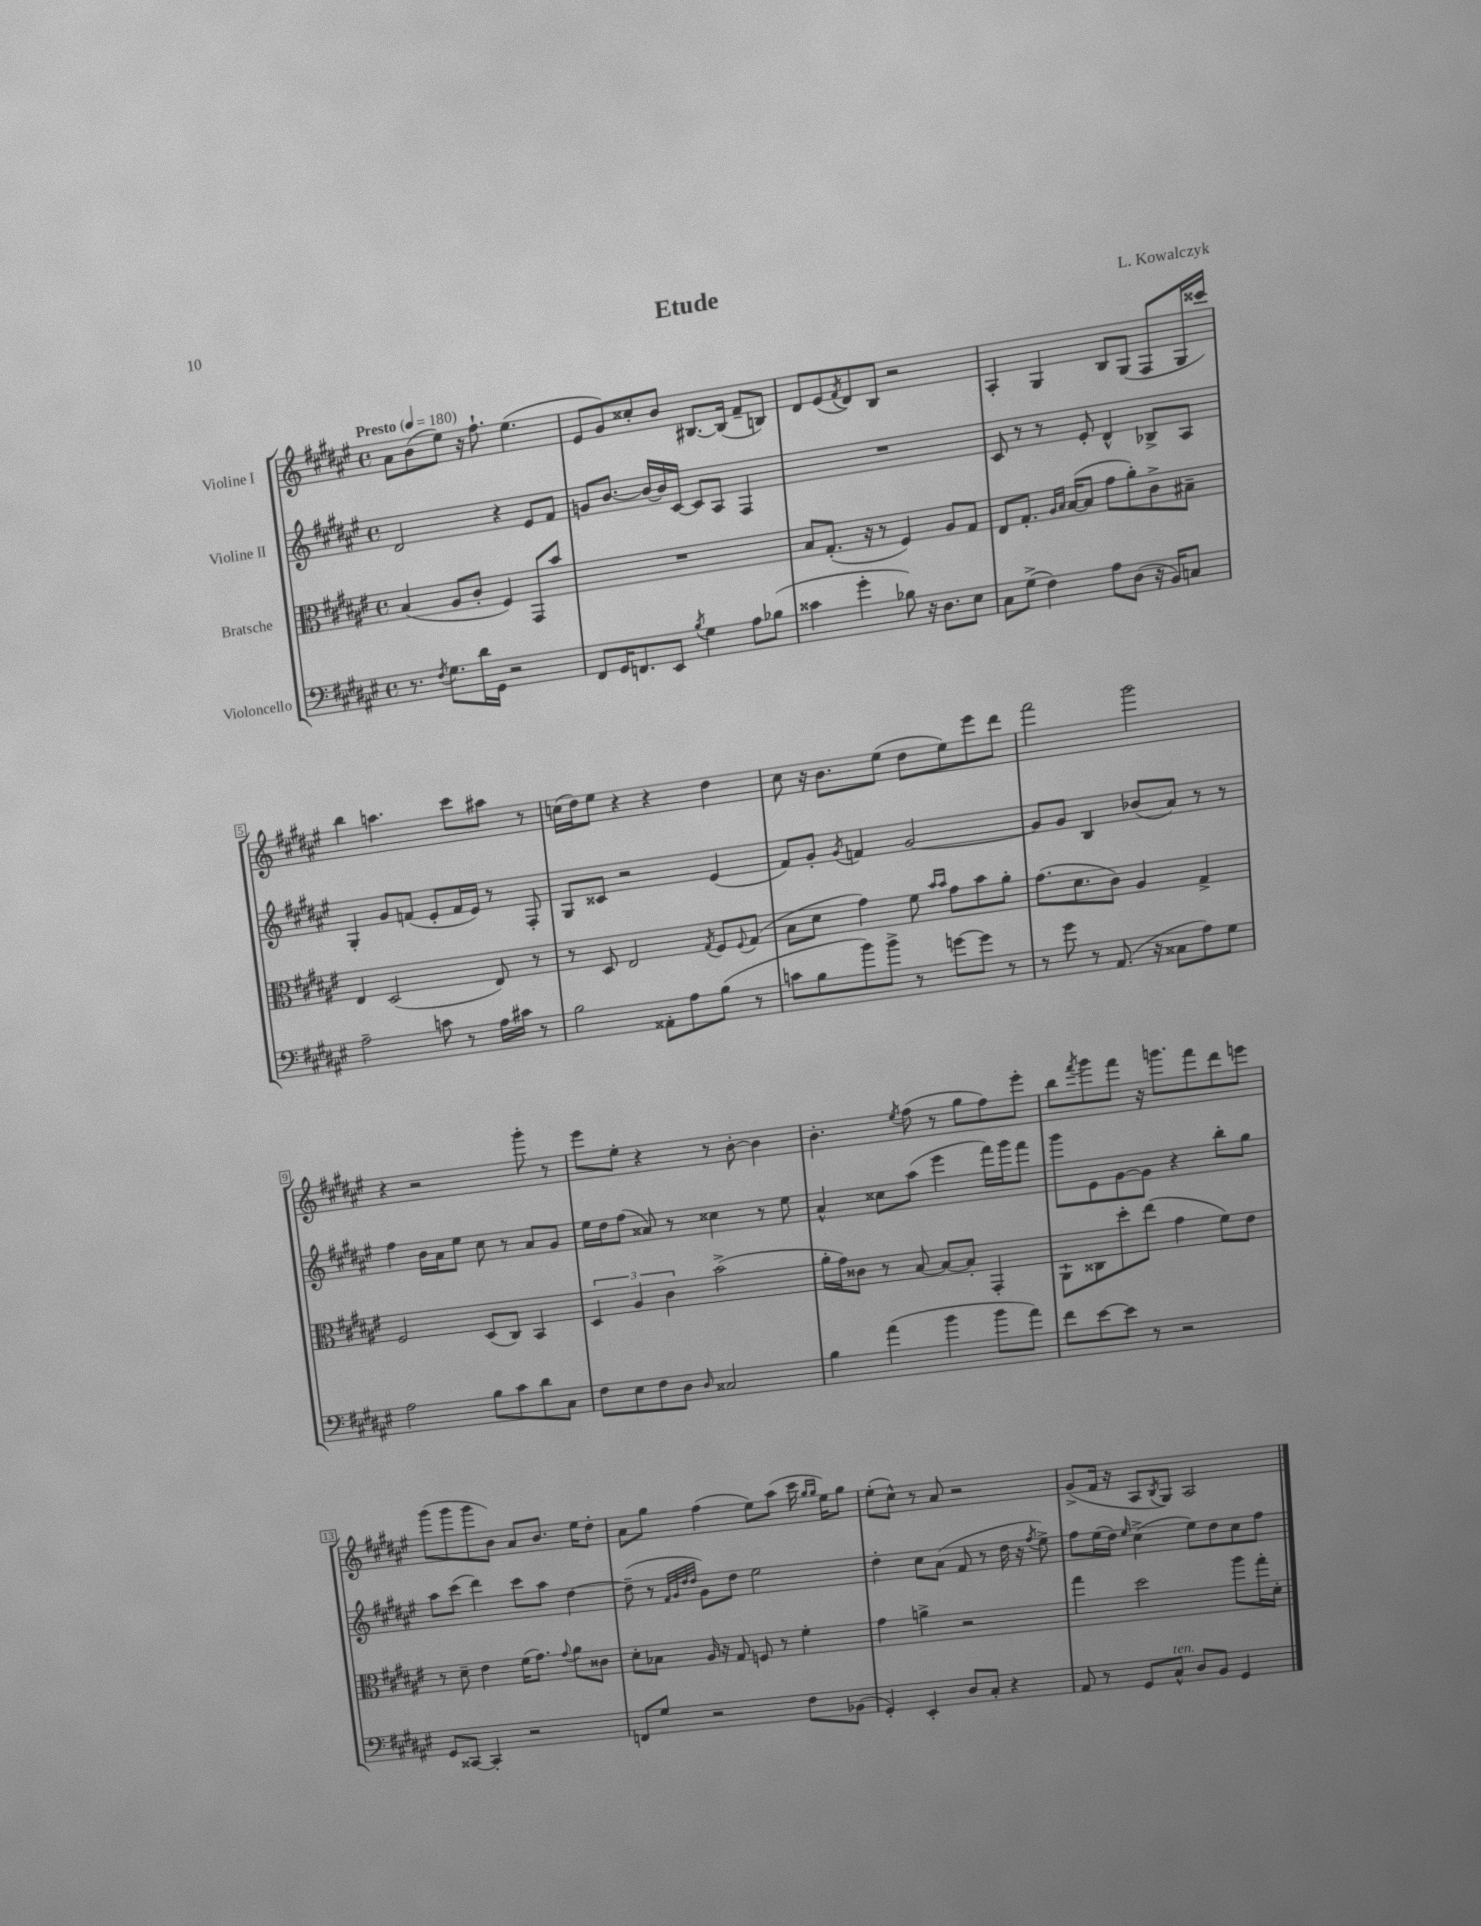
\header { title = "Etude" composer = "L. Kowalczyk" }
<<
\new StaffGroup <<
\new Staff = "s0" \with { instrumentName = "Violine I" } {
    \clef treble \key fis \major \defaultTimeSignature \time 4/4 \tempo "Presto" 4 = 180
    ais'8 b'8( eis''8) r16 fis''8.-! eis''4.( |
    eis'8 gis'8) cisis''8-. b'8 bis8.~ bis16( fis'8-- b8) |
    dis'8 eis'8( \acciaccatura { fis'8 } dis'8) b8 r2 |
    ais4-. gis4 b8 gis8( fis8 gis16 cisis'''16) |
    b''4 a''4. cis'''8 ais''8 r8 |
    c''16( dis''16) eis''8 r4 r4 dis''4 |
    cis''8 r16 b'8. eis''8( dis''8 eis''8) eis'''8 dis'''8 |
    fis'''2 gis'''2 |
    r4 r2 gis'''8-. r8 |
    eis'''8 eis''8-. r4 r8 b'8~-. b'4 |
    b'4.-. \acciaccatura { eis''8 } fis''8( r8 gis''8 fis''8) eis'''8-. |
    b''8 \acciaccatura { fis'''8 } gis'''8 fis'''8 r16 g'''8. fis'''8 dis'''8 e'''8 |
    gis'''8( gis'''8 gis'''8 b'8) ais'8 b'8. eis''16 dis''8-. |
    ais'8 gis''8 fis''4( eis''8) ais''8( cis'''16 \grace { gis''16 gis''16 } eis''16) gis''8 |
    eis''8-.( cis''8-^) r8 ais'8 r2 |
    gis'8->( fis'16 r16 ais8 \acciaccatura { b8 } gis8) ais2 \bar "|." |
}
\new Staff = "s1" \with { instrumentName = "Violine II" } {
    \clef treble \key fis \major \defaultTimeSignature \time 4/4
    dis'2 r4 eis'8 fis'8 |
    g'8 b'8.~ b'16~ b'16 cis'16~ cis'8 ais8 fis4 |
    R1 |
    cis'8 r8 r8 eis'8-. dis'4-^ bes8-> ais8 |
    gis4-. gis'8 f'8( eis'8-. f'16 eis'16) r8 fis8-. |
    gis8 cisis'8 r2 eis'4( |
    fis'8) gis'8-. \acciaccatura { gis'8 } f'4 gis'2~ |
    gis'8 gis'8 b4 bes'8( ais'8) r8 r8 |
    fis''4 b'16 ais'16 eis''8 cis''8 r8 ais'8 gis'8 |
    eis''16 dis''16 fis''8( aisis'8) r8 cisis''4 r8 eis''8 |
    ais'4-^ cisis''8 ais''8( eis'''4 fis'''16) gis'''16 fis'''8 |
    gis'''8 eis'8 gis'8~ gis'8 r4 b''8-. gis''8 |
    ais''8 cis'''8( dis'''4) cis'''8 ais''8 dis''4~ |
    dis''8--( r8 \grace { fis'32 gis'32 dis''32 dis''32 } gis'8) dis''8 eis''2 |
    dis''4-. cis''8 ais'8( fis'8 r8 dis''16 r16 \acciaccatura { fis''8 } eis''8->) |
    fis''8 eis''16( dis''16) \grace { eis''16 } cis''4->( eis''8) dis''8 cis''8 fis''8 \bar "|." |
}
\new Staff = "s2" \with { instrumentName = "Bratsche" } {
    \clef alto \key fis \major \defaultTimeSignature \time 4/4
    b4( ais8 cis'8-. fis4) gis,8 b'8 |
    R1 |
    b8 gis8.-.( r16 r8 fis4) ais8 gis8 |
    eis8 gis8.-. \grace { ais16 b16 } b16~( b8 gis'8 ais'8-.) cis'8-> bis8-- |
    eis4 dis2( eis8) r8 |
    r8 dis8 eis2 \acciaccatura { gis8 } fis8 \appoggiatura { fis8 } gis8( |
    b8 dis'8 gis'4) fis'8 \grace { b'16 b'16 } gis'8 b'8 ais'8-. |
    gis'8.( dis'8. cis'8) ais4 gis4-> |
    fis2 dis8( cis8) b,4 |
    \tuplet 3/2 { dis4 ais4 cis'4 } b'2->( |
    ais'16-. gis'16) cisis'8 r8 b8~ b8~ b8-. gis,4-. |
    ais,8-! cisis8 dis''8-. eis''8( gis'4 fis'8) eis'8 |
    r8 dis'8-- eis'4 fis'16( gis'8.) \appoggiatura { gis'8 } ais'8 cisis'8 |
    dis'8-. bes8 ais16 r16 gis8 f8 r8 fis'4-. |
    gis'4 a'4-> r2 |
    gis''4 dis''2 ais''8 gis''16-. dis'16-. \bar "|." |
}
\new Staff = "s3" \with { instrumentName = "Violoncello" } {
    \clef bass \key fis \major \defaultTimeSignature \time 4/4
    r8. \acciaccatura { fis8 } gis8. dis'16 gis,16 r2 |
    fis,8 gis,16 f,8. eis,8 \acciaccatura { b8 } gis4 ais8 bes8( |
    cisis'4 gis'4-. bes8) r16 dis8. eis8 |
    cis8 gis8->( fis4) ais8 dis8( r16 b,16) c8 |
    ais2-- c'8 r8 ais16 cis'16 r8 |
    b2 aisis,8-. ais8 b8( r8 |
    c'8 b8 b'8) b'8-> r8 g'8~ g'8 r8 |
    r8 gis'8 r8 ais,8.( r16 cisis8 ais8) gis8 |
    ais2 b8 cis'8 dis'8 cis8 |
    fis8 eis8 fis8 dis8 \grace { dis16 } cisis2 |
    b4 ais'4( b'4 b'8 ais'8) |
    fis'8 eis'8~ eis'8 r8 r2 |
    gis,8 cisis,8~ cisis,4-. r2 |
    f,8 gis8 r2 fis8 bes,8( |
    gis,4-.) eis,4-. dis8 cis8-. r4 |
    ais,8 r8 gis,8 cis8-^^\markup { \italic "ten." } dis8 b,8 gis,4 \bar "|." |
}
>>
>>
\layout { \context { \Score \override BarNumber.stencil = #(make-stencil-boxer 0.1 0.3 ly:text-interface::print) } }
